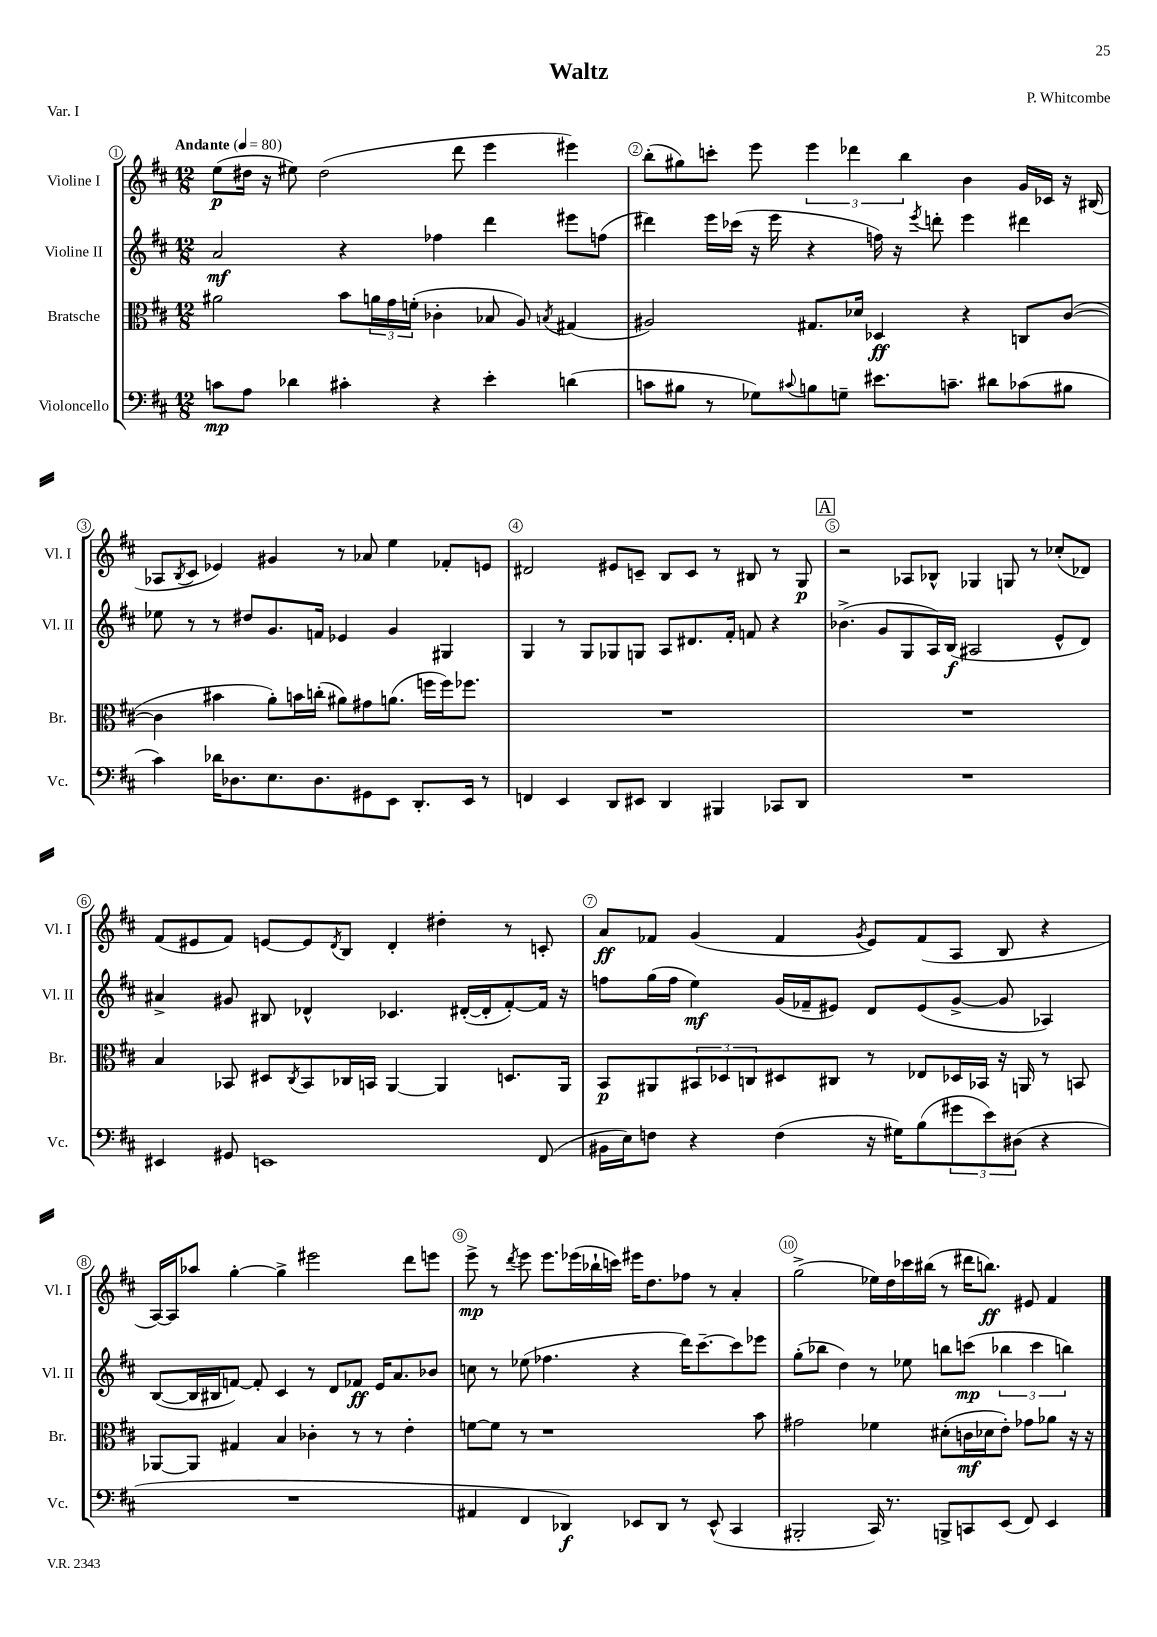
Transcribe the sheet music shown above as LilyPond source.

\header { title = "Waltz" composer = "P. Whitcombe" piece = "Var. I" }
<<
\new StaffGroup <<
\new Staff = "s0" \with { instrumentName = "Violine I" shortInstrumentName = "Vl. I" } {
    \clef treble \key d \major \numericTimeSignature \time 12/8 \tempo "Andante" 4 = 80
    e''8\p( dis''16 r16 eis''8) dis''2( d'''8 e'''4 eis'''4) |
    b''8-.( gis''8) c'''8-. e'''8 \tuplet 3/2 { e'''4 des'''4 b''4 } b'4 g'16 ces'16 r16 bis16( |
    aes8 \acciaccatura { b8 } cis'8 ees'4) gis'4 r8 aes'8 e''4 fes'8-. e'8 |
    dis'2 eis'8 c'8-- b8 c'8 r8 bis8 r8 g8\p |
    \mark \markup { \box "A" } r2 aes8 bes8-^ ges4 g8 r8 ces''8-.( des'8) |
    fis'8( eis'8 fis'8) e'8~ e'8 \acciaccatura { d'8 } b8 d'4-. dis''4-. r8 c'8-. |
    a'8\ff fes'8 g'4( fes'4 \acciaccatura { g'8 } e'8) fes'8( a8 b8 r4 |
    a16~) a16 aes''8 g''4~-. g''4-> eis'''2 d'''8 e'''8 |
    e'''8->\mp r8 \acciaccatura { d'''8 } e'''8 e'''8. ees'''16( bes''16-! c'''16) eis'''16 d''8. fes''8 r8 a'4-. |
    g''2->( ees''16) d''16 ces'''16 bis''16( r8 dis'''16 b''8.\ff) eis'8 fis'4 \bar "|." |
}
\new Staff = "s1" \with { instrumentName = "Violine II" shortInstrumentName = "Vl. II" } {
    \clef treble \key d \major \numericTimeSignature \time 12/8
    a'2\mf r4 fes''4 d'''4 eis'''8 f''8( |
    dis'''4) e'''16 ces'''16( r16 e'''16 r4 f''16) r16 \acciaccatura { e'''8 } d'''8-. e'''4 dis'''4 |
    ees''8 r8 r8 dis''8 g'8. f'16 ees'4 g'4 gis4 |
    g4 r8 g8 ges8 g8 a8 dis'8. fis'16-. f'8 r4 |
    \mark \markup { \box "A" } bes'4.->( g'8 g8 a16) b16\f( ais2 e'8-^ d'8) |
    ais'4-> gis'8 bis8 des'4-^ ces'4. dis'16~-.( dis'16-. fis'8~-.) fis'16 r16 |
    f''8 g''16( f''16 e''4\mf) g'16( fes'16-- eis'8) d'8 eis'8( g'8~-> g'8 aes4) |
    b8~( b16 bis16 f'8~) f'8-. cis'4 r8 d'8 fes'8\ff e'16 a'8. bes'8 |
    c''8 r8 ees''8( fes''4. r4 d'''16) cis'''8.~-- cis'''8 ees'''8 |
    g''8-.( bes''8 d''4) r8 ees''8 b''8 c'''8\mp( \tuplet 3/2 { bes''4 c'''4 b''4) } \bar "|." |
}
\new Staff = "s2" \with { instrumentName = "Bratsche" shortInstrumentName = "Br." } {
    \clef alto \key d \major \numericTimeSignature \time 12/8
    ais'2 b'8 \tuplet 3/2 { a'16 g'16 f'16-.( } ces'4-. bes8 a8) \acciaccatura { b8 } gis4( |
    ais2) gis8. des'16 des4\ff r4 c8 cis'8~( |
    cis'4 bis'4 a'8-.) b'16 c''16-.( ais'8) gis'8 a'8.( f''16 f''16) fes''8. |
    R1. |
    \mark \markup { \box "A" } R1. |
    b4 bes,8 dis8 \acciaccatura { cis8 } bes,8 ces16 b,16 a,4~ a,4 d8. a,16 |
    b,8\p ais,8 \tuplet 3/2 { bis,8 des8 c8 } dis8 cis8 r8 ees8 des16 bes,16 r16 a,16 r8 b,8 |
    aes,8~ aes,8 gis4 b4 ces'4-. r8 r8 e'4-. |
    f'8~ f'8 r8 r1 b'8 |
    gis'2 fes'4 dis'8-.( c'16\mf des'16 e'8-.) ges'8 aes'8 r16 r16 \bar "|." |
}
\new Staff = "s3" \with { instrumentName = "Violoncello" shortInstrumentName = "Vc." } {
    \clef bass \key d \major \numericTimeSignature \time 12/8
    c'8\mp a8 des'4 cis'4-. r4 e'4-. d'4( |
    c'8 bis8 r8 ges8) \appoggiatura { cis'8 } b8 g8-- eis'8. c'8.-- dis'8 ces'8( bis8 |
    cis'4) des'16 des8. e8. des8. gis,8 e,8 d,8.-. e,16 r8 |
    f,4 e,4 d,8 eis,8 d,4 bis,,4 ces,8 d,8 |
    \mark \markup { \box "A" } R1. |
    eis,4 gis,8 e,1 fis,8( |
    bis,16 e16) f8 r4 f4( r16 gis16) b8( \tuplet 3/2 { gis'8 e'8) dis8( } r4 |
    R1. |
    ais,4 fis,4 des,4\f) ees,8 des,8 r8 ees,8-^( cis,4 |
    bis,,2-. cis,16) r8. b,,8-> c,8 e,8( fis,8) e,4 \bar "|." |
}
>>
>>
\layout { \context { \Score \override BarNumber.break-visibility = ##(#f #t #t) barNumberVisibility = #all-bar-numbers-visible \override BarNumber.stencil = #(make-stencil-circler 0.1 0.3 ly:text-interface::print) } }
